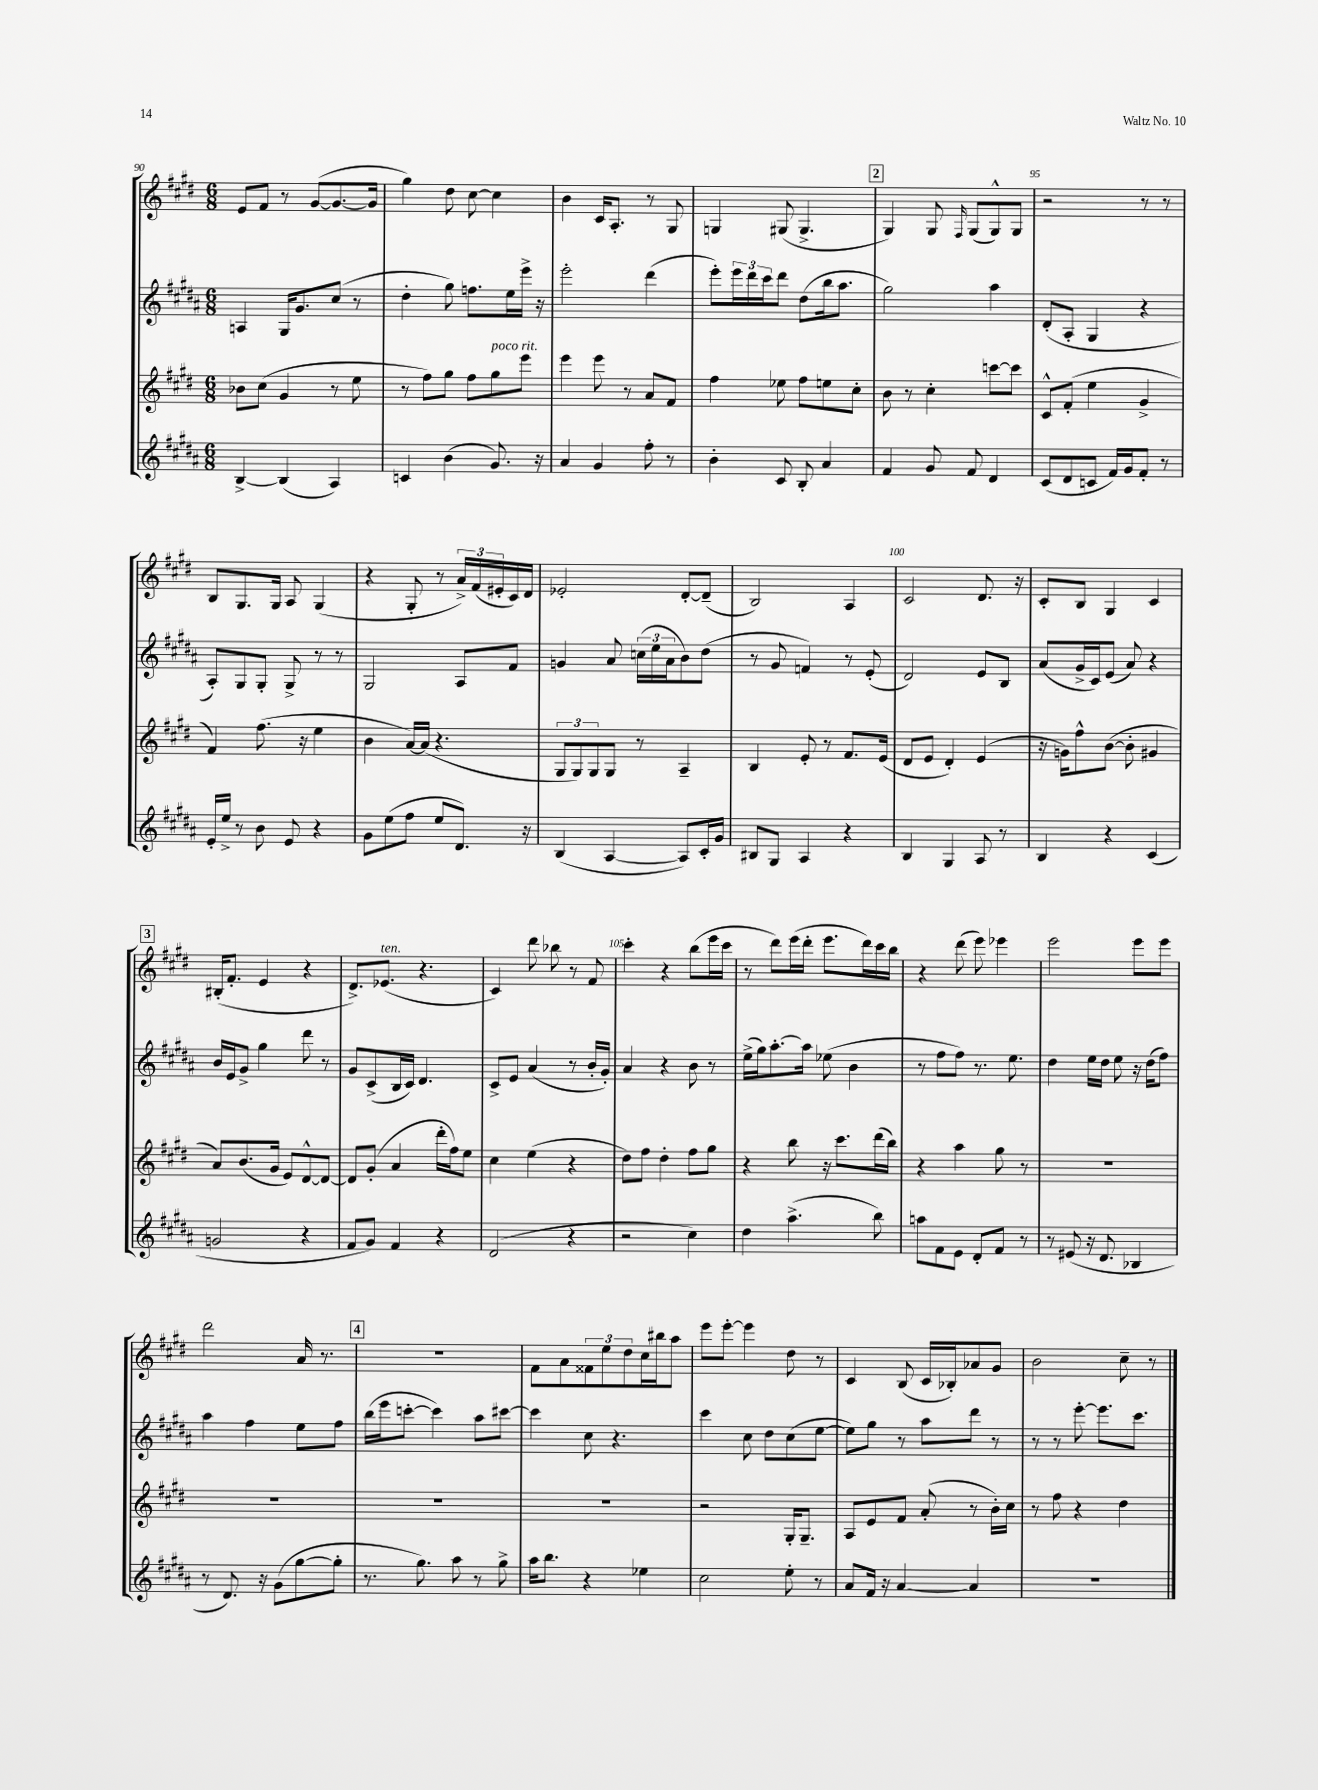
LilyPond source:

<<
\new StaffGroup <<
\new Staff = "s0" {
    \clef treble \key e \major \numericTimeSignature \time 6/8
    e'8 fis'8 r8 gis'8~( gis'8.~ gis'16 |
    gis''4) dis''8 cis''8~ cis''4 |
    b'4 cis'16 a8.-. r8 gis8 |
    g4 gis8( gis4.-> |
    \mark \markup { \box "2" } gis4) gis8 \grace { fis16 } gis8( gis8-^) gis8 |
    r2 r8 r8 |
    b8 gis8. gis16 a8 gis4( |
    r4 gis8-. r8 \tuplet 3/2 { a'16->) fis'16( eis'16-. } cis'16) dis'16 |
    ees'2-. dis'8~-. dis'8--( |
    b2) a4 |
    cis'2 dis'8. r16 |
    cis'8-. b8 gis4 cis'4 |
    \mark \markup { \box "3" } bis16-.( fis'8.-. e'4 r4 |
    dis'8.->) ees'8.^\markup { \italic "ten." }( r4. |
    cis'4) dis'''8 bes''8 r8 fis'8 |
    cis'''4-. r4 b''8( e'''16 cis'''16 |
    r8 dis'''8) e'''16( dis'''16-. e'''8. dis'''16) cis'''16 b''16 |
    r4 dis'''8( e'''8) ees'''4 |
    e'''2 e'''8 e'''8 |
    dis'''2 a'16 r8. |
    \mark \markup { \box "4" } R2. |
    fis'8 a'8 \tuplet 3/2 { fisis'8 e''8 dis''8 } cis''16 bis''16 a''8 |
    e'''8 e'''8~-. e'''4 dis''8 r8 |
    cis'4 b8( cis'16 bes16-.) aes'8 gis'8 |
    b'2 cis''8-- r8 \bar "|." |
}
\new Staff = "s1" {
    \clef treble \key b \major \numericTimeSignature \time 6/8
    a4 gis16 gis'8. cis''8( r8 |
    dis''4-. gis''8) f''8. e''16 e'''16-> r16 |
    e'''2-. dis'''4( |
    e'''8-.) \tuplet 3/2 { e'''16 dis'''16 cis'''16 } dis'''8 dis''8( b''16 ais''8. |
    \mark \markup { \box "2" } gis''2) ais''4 |
    dis'8-.( ais8-. gis4 r4 |
    ais8-.) gis8 gis8-. gis8-> r8 r8 |
    gis2 ais8 fis'8 |
    g'4 ais'8 \tuplet 3/2 { c''16( e''16 ais'16 } b'8) dis''8( |
    r8 gis'8 f'4) r8 e'8-.( |
    dis'2) e'8 b8 |
    ais'8( gis'16-> cis'16) e'8( ais'8) r4 |
    \mark \markup { \box "3" } b'16 e'16 gis'8-> gis''4 dis'''8 r8 |
    gis'8 cis'8->( b16 cis'16) dis'4. |
    cis'8-> e'8 ais'4( r8 b'16-. gis'16-.) |
    ais'4 r4 b'8 r8 |
    e''16->( gis''16) ais''8.~-. ais''16 ees''8( b'4 |
    r8 fis''8 fis''8) r8. e''8. |
    dis''4 e''16 dis''16 e''8 r16 dis''16( fis''8) |
    ais''4 fis''4 e''8 fis''8 |
    \mark \markup { \box "4" } b''16( e'''16 c'''8~-. c'''4) ais''8 cis'''8~ |
    cis'''4 cis''8 r4. |
    cis'''4 cis''8 dis''8 cis''8( e''8~ |
    e''8) gis''8 r8 ais''8 dis'''8 r8 |
    r8 r8 e'''8~-. e'''8. cis'''8. \bar "|." |
}
\new Staff = "s2" {
    \clef treble \key e \major \numericTimeSignature \time 6/8
    bes'8 cis''8( gis'4 r8 e''8 |
    r8 fis''8) gis''8 fis''8 gis''8^\markup { \italic "poco rit." } e'''8 |
    e'''4 e'''8 r8 a'8 fis'8 |
    fis''4 ees''8 fis''8 e''8 cis''8-. |
    \mark \markup { \box "2" } b'8 r8 cis''4-. c'''8~ c'''8 |
    cis'8-^ fis'8-.( e''4 gis'4-> |
    fis'4) fis''8.( r16 e''4 |
    b'4 a'16~) a'16( r4. |
    \tuplet 3/2 { gis8 gis8) gis8 } gis8 r8 a4-- |
    b4 e'8-. r8 fis'8. e'16( |
    dis'8 e'8 dis'4-.) e'4( |
    r16 g'16) fis''8-^ b'8~( b'8-. gis'4 |
    \mark \markup { \box "3" } a'8) b'8.( gis'16 e'8) dis'8~-^ dis'8~ |
    dis'8 gis'8-.( a'4 dis'''16-. fis''16) e''8 |
    cis''4 e''4( r4 |
    dis''8) fis''8 dis''4-. fis''8 gis''8 |
    r4 b''8 r16 cis'''8. dis'''16( b''16) |
    r4 a''4 gis''8 r8 |
    R2. |
    R2. |
    \mark \markup { \box "4" } R2. |
    R2. |
    r2 gis16-. gis8.-- |
    a8 e'8 fis'8 a'8-.( r8 b'16-.) cis''16 |
    r8 fis''8 r4 dis''4 \bar "|." |
}
\new Staff = "s3" {
    \clef treble \key b \major \numericTimeSignature \time 6/8
    b4~-> b4( ais4) |
    c'4 b'4( gis'8.) r16 |
    ais'4 gis'4 fis''8-. r8 |
    b'4-. cis'8 b8-. ais'4 |
    \mark \markup { \box "2" } fis'4 gis'8 fis'8 dis'4 |
    cis'8( dis'8 c'8 fis'16) gis'16 fis'8-. r8 |
    e'16-. e''16-> r8 b'8 e'8 r4 |
    gis'8 e''8( fis''8 e''8 dis'8.) r16 |
    b4( ais4~ ais8) cis'16-. gis'16 |
    bis8 gis8 ais4 r4 |
    b4 gis4 ais8 r8 |
    b4 r4 cis'4( |
    \mark \markup { \box "3" } g'2 r4 |
    fis'8 gis'8) fis'4 r4 |
    dis'2( r4 |
    r2 cis''4) |
    dis''4 ais''4.->( b''8) |
    a''8 fis'8 e'8 dis'8-. fis'8 r8 |
    r8 eis'8( r16 dis'8. bes4 |
    r8 dis'8.) r16 gis'8( gis''8~ gis''8-. |
    \mark \markup { \box "4" } r8. gis''8.) ais''8 r8 gis''8-> |
    ais''16 b''8. r4 ees''4 |
    cis''2 e''8-. r8 |
    ais'8 fis'16 r16 ais'4~ ais'4 |
    R2. \bar "|." |
}
>>
>>
\layout { \context { \Score currentBarNumber = #90 \override BarNumber.break-visibility = ##(#f #t #t) barNumberVisibility = #(every-nth-bar-number-visible 5) } }
